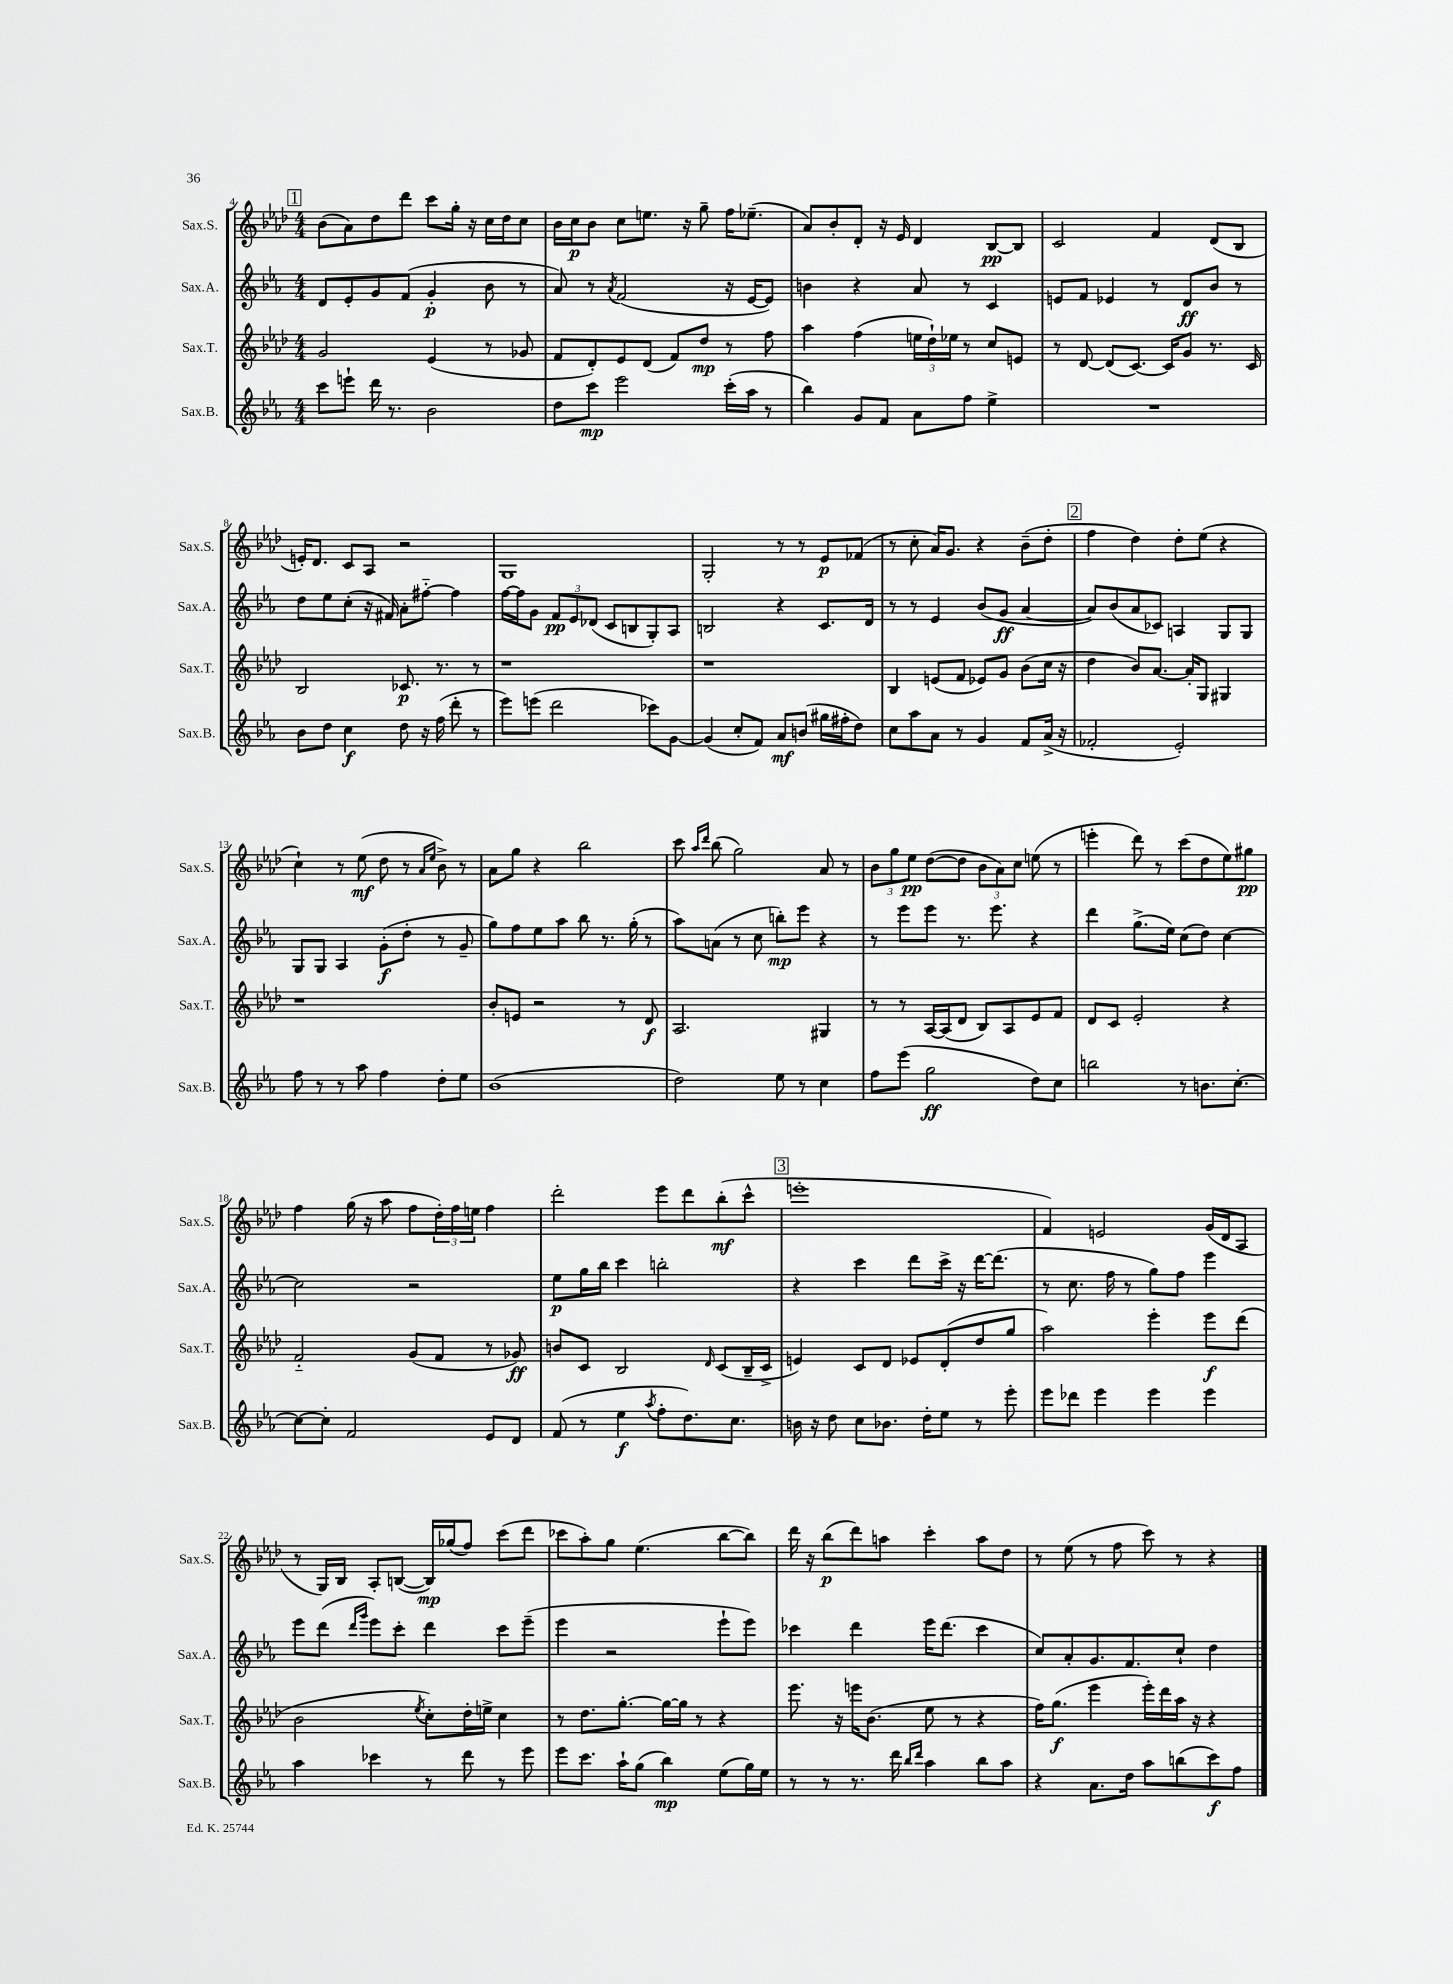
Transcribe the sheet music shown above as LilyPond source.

<<
\new StaffGroup <<
\new Staff = "s0" \with { instrumentName = "Sax.S." shortInstrumentName = "Sax.S." } {
    \clef treble \key aes \major \numericTimeSignature \time 4/4
    \mark \markup { \box "1" } bes'8( aes'8) des''8 des'''8 c'''8 g''16-. r16 c''16 des''16 c''8 |
    bes'16 c''16\p bes'8 c''8 e''8. r16 g''8-- f''16 ees''8.--( |
    aes'8) bes'8-. des'8-. r16 ees'16 des'4 bes8~\pp bes8 |
    c'2 f'4 des'8( bes8 |
    e'16-.) des'8. c'8 aes8 r2 |
    g1 |
    g2-. r8 r8 ees'8\p fes'8( |
    r8 c''8-. aes'16) g'8. r4 bes'8--( des''8-. |
    \mark \markup { \box "2" } f''4 des''4) des''8-. ees''8( r4 |
    c''4-!) r8 ees''8\mf( des''8 r8 \grace { aes'16 ees''16 } bes'8->) r8 |
    aes'8 g''8 r4 bes''2 |
    c'''8 \grace { aes''16 des'''16 } bes''8( g''2) aes'8 r8 |
    \tuplet 3/2 { bes'8 g''8 ees''8\pp } des''8~( des''8 \tuplet 3/2 { bes'8 aes'8) c''8 } e''8( r8 |
    e'''4-. des'''8) r8 c'''8( des''8 ees''8) gis''8\pp |
    f''4 g''16( r16 aes''8 f''8 \tuplet 3/2 { des''16-.) f''16 e''16 } f''4 |
    des'''2-. ees'''8 des'''8 bes''8-.\mf( c'''8-^ |
    \mark \markup { \box "3" } e'''1-. |
    f'4) e'2 g'16( des'16 aes8 |
    r8 g16) bes16 aes8-. b8~( b16\mp) ges''16( f''8) c'''8( des'''8 |
    ces'''8 aes''8-.) g''8 ees''4.( bes''8~ bes''8) |
    des'''16 r16 bes''8\p( des'''8) a''8 c'''4-. a''8 des''8 |
    r8 ees''8( r8 f''8 c'''8) r8 r4 \bar "|." |
}
\new Staff = "s1" \with { instrumentName = "Sax.A." shortInstrumentName = "Sax.A." } {
    \clef treble \key ees \major \numericTimeSignature \time 4/4
    \mark \markup { \box "1" } d'8 ees'8-. g'8 f'8( g'4-.\p bes'8 r8 |
    aes'8) r8 \acciaccatura { aes'8 } f'2( r16 ees'16~ ees'8) |
    b'4 r4 aes'8 r8 c'4 |
    e'8 f'8 ees'4 r8 d'8\ff bes'8 r8 |
    d''8 ees''8 c''8-.( r16 fis'16) aes'8-. fis''8~-_ fis''4 |
    f''16~ f''16 g'8 \tuplet 3/2 { f'8\pp ees'8 des'8( } c'8 b8 g8-.) aes8 |
    b2 r4 c'8. d'16 |
    r8 r8 ees'4 bes'8( g'8\ff aes'4~ |
    \mark \markup { \box "2" } aes'8) bes'8( aes'8 ces'8) a4 g8 g8 |
    g8 g8 aes4 g'8-.\f( d''8-. r8 g'8-- |
    g''8) f''8 ees''8 aes''8 bes''8 r8. g''16-.( r8 |
    aes''8) a'8( r8 c''8 b''8-.\mp) ees'''8 r4 |
    r8 ees'''8 ees'''8 r8. ees'''8. r4 |
    d'''4 g''8.->( ees''16) c''8( d''8) c''4~ |
    c''2 r2 |
    ees''8\p g''16 bes''16 c'''4 b''2-. |
    \mark \markup { \box "3" } r4 c'''4 d'''8 c'''16-> r16 d'''16~ d'''8.( |
    r8 c''8. f''16 r8 g''8) f''8 ees'''4 |
    ees'''8 d'''8( \grace { d'''16 g'''16 } ees'''8) c'''8-. d'''4 c'''8 ees'''8--( |
    ees'''4 r2 ees'''8-! ees'''8) |
    ces'''4 d'''4 ees'''16 d'''8.( ces'''4 |
    c''8) aes'8-. g'8. f'8. c''8-! d''4 \bar "|." |
}
\new Staff = "s2" \with { instrumentName = "Sax.T." shortInstrumentName = "Sax.T." } {
    \clef treble \key aes \major \numericTimeSignature \time 4/4
    \mark \markup { \box "1" } g'2 ees'4( r8 ges'8 |
    f'8 des'8-.) ees'8 des'8( f'8) des''8\mp r8 f''8 |
    aes''4 f''4( \tuplet 3/2 { e''16 des''16-!) ees''16 } r8 c''8 e'8 |
    r8 des'8~ des'8( c'8.~) c'16 g'8 r8. c'16 |
    bes2 ces'8.\p r8. r8 |
    r1 |
    r1 |
    bes4 e'8( f'8 ees'8) g'8 bes'8( c''16 r16 |
    \mark \markup { \box "2" } des''4 bes'8) aes'8.~ aes'16-. g8 gis4 |
    r1 |
    bes'8-. e'8 r2 r8 des'8\f |
    aes2. gis4 |
    r8 r8 aes16~ aes16( des'8 bes8) aes8 ees'8 f'8 |
    des'8 c'8 ees'2-. r4 |
    f'2-_ g'8( f'8 r8 ges'8\ff) |
    b'8 c'8 bes2 \grace { des'16 } c'8( bes16-- c'16-> |
    \mark \markup { \box "3" } e'4) c'8 des'8 ees'8 des'8-.( des''8 g''8 |
    aes''2) ees'''4-. ees'''8\f des'''8( |
    bes'2 \acciaccatura { ees''8 } c''8-.) des''16-. e''16-> c''4 |
    r8 des''8. g''8.~-. g''16~ g''16 r8 r4 |
    ees'''8. r16 e'''16 bes'8.( ees''8 r8 r4 |
    f''16) g''8.\f( ees'''4 ees'''16-.) des'''16 aes''16 r16 r4 \bar "|." |
}
\new Staff = "s3" \with { instrumentName = "Sax.B." shortInstrumentName = "Sax.B." } {
    \clef treble \key ees \major \numericTimeSignature \time 4/4
    \mark \markup { \box "1" } c'''8 e'''8-! d'''16 r8. bes'2 |
    d''8 c'''8\mp ees'''2 c'''16-.( aes''16 r8 |
    bes''4) g'8 f'8 aes'8 f''8 ees''4-> |
    R1 |
    bes'8 d''8 c''4\f d''8 r16 f''16( d'''8-. r8 |
    ees'''8) e'''8( d'''2 ces'''8) g'8~ |
    g'4( c''8-. f'8) aes'8\mf b'8( gis''16 fis''16-. d''8) |
    c''8 aes''8 aes'8 r8 g'4 f'8 aes'16->( r16 |
    \mark \markup { \box "2" } fes'2-. ees'2-.) |
    f''8 r8 r8 aes''8 f''4 d''8-. ees''8 |
    bes'1( |
    d''2) ees''8 r8 c''4 |
    f''8 ees'''8( g''2\ff d''8) c''8 |
    b''2 r8 b'8. c''8.~-. |
    c''8~ c''8-. f'2 ees'8 d'8 |
    f'8( r8 ees''4\f \acciaccatura { aes''8 } f''8-. d''8.) c''8. |
    \mark \markup { \box "3" } b'16 r16 d''8 c''8 bes'8. d''16-. ees''8 r8 ees'''8-. |
    ees'''8 des'''8 ees'''4 ees'''4 ees'''4 |
    aes''4 ces'''4 r8 d'''8 r8 ees'''8 |
    ees'''8 c'''8. aes''16-! g''8( bes''4\mp) ees''8( g''16) ees''16 |
    r8 r8 r8. d'''16 \grace { bes''16 d'''16 } aes''4 bes''8 aes''8 |
    r4 aes'8. d''16 aes''8 b''8( c'''8\f) f''8 \bar "|." |
}
>>
>>
\layout { \context { \Score currentBarNumber = #4 } }
